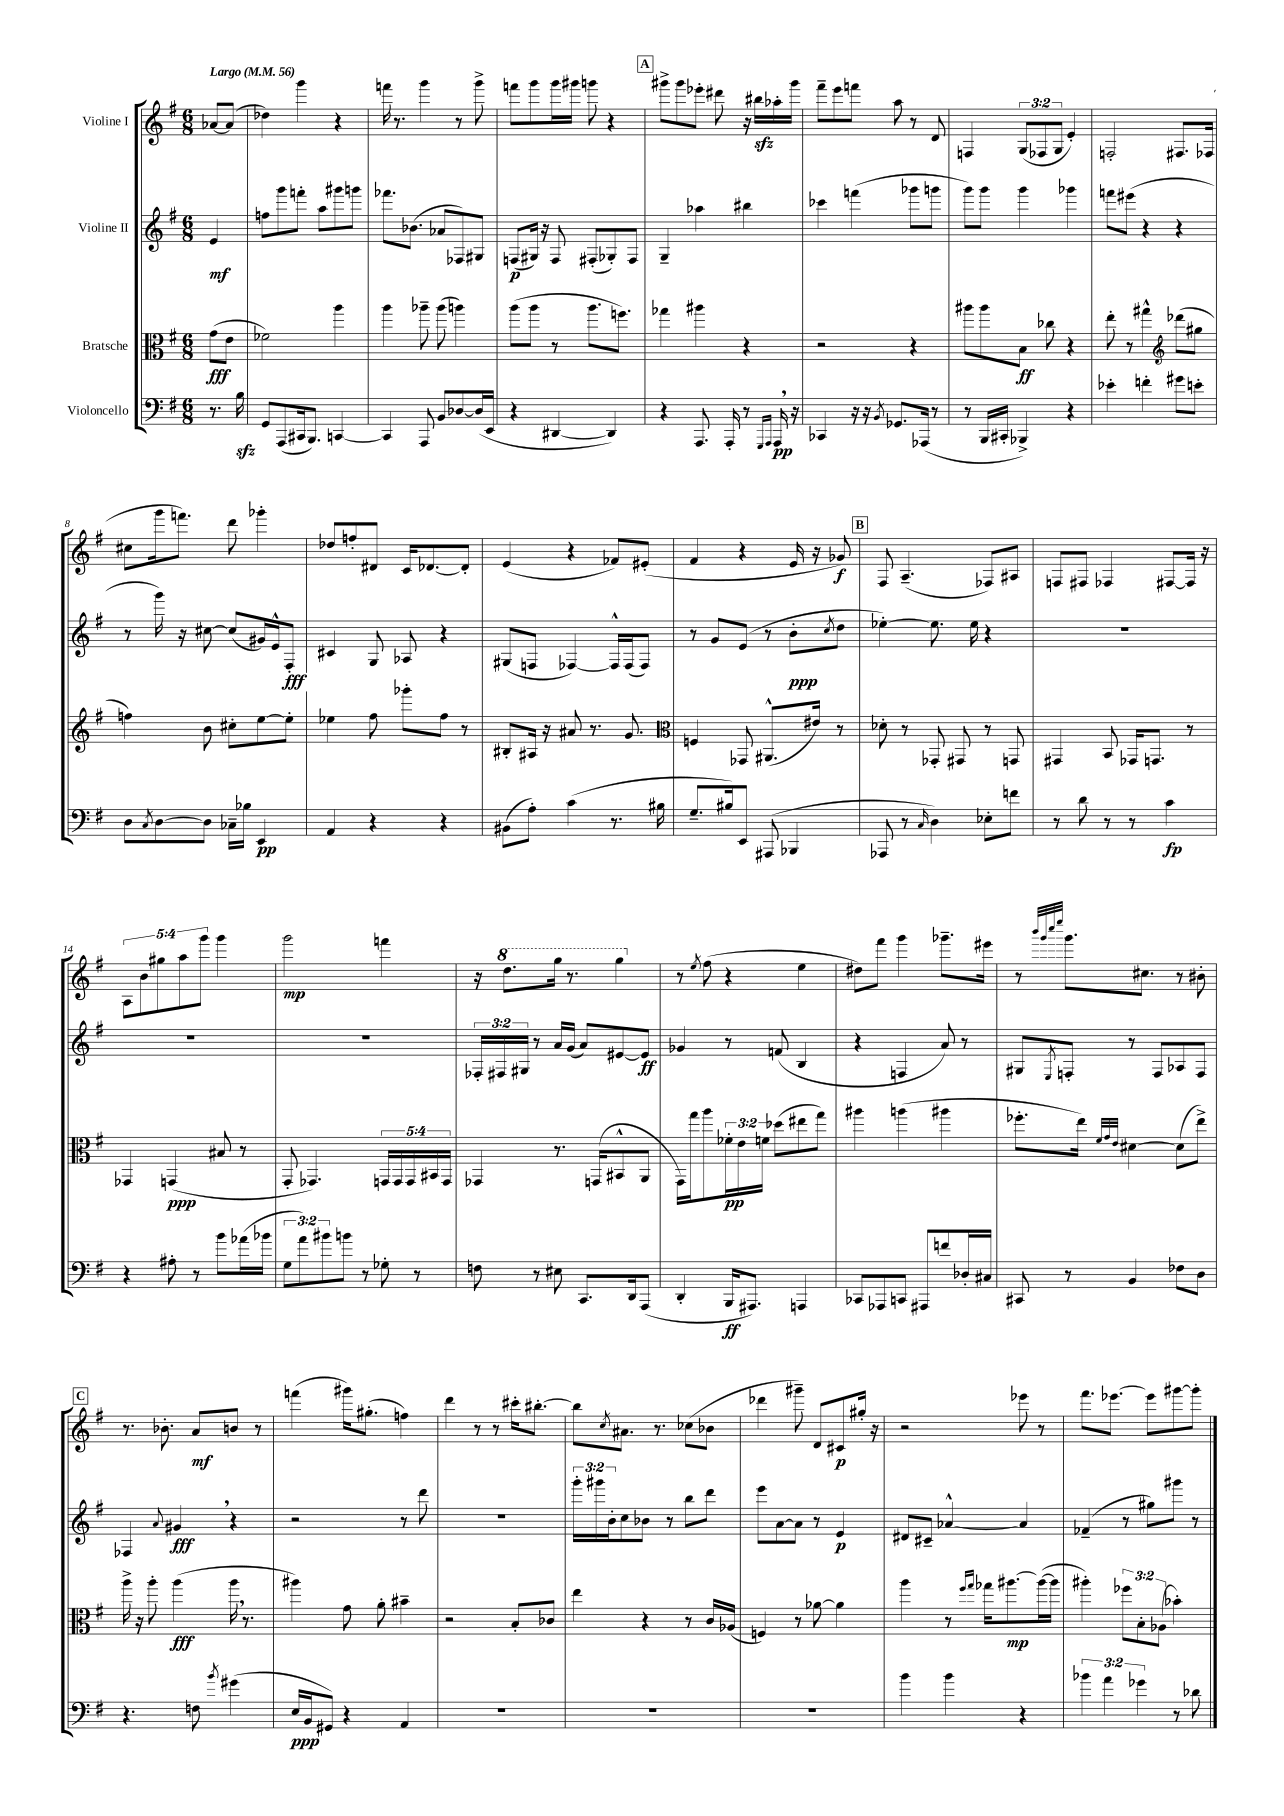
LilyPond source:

<<
\new StaffGroup <<
\new Staff = "s0" \with { instrumentName = "Violine I" } {
    \clef treble \key g \major \numericTimeSignature \time 6/8 \override Staff.TupletNumber.text = #tuplet-number::calc-fraction-text \partial 4 \tempo "Largo" 4 = 56
    aes'8~ aes'8( |
    des''4) g'''4 r4 |
    f'''16 r8. g'''4 r8 g'''8-> |
    f'''8 g'''8 g'''16 gis'''16 g'''8 r4 |
    \mark \markup { \box "A" } gis'''8-> gis'''8 ees'''8-. dis'''8 r16 bis''16\sfz aes''16-. gis'''16 |
    fis'''8-- e'''8 f'''8 a''8 r8 d'8 |
    f4 \tuplet 3/2 { g8( fes8 g8 } e'4-.) |
    f2-. fis8. fes16( |
    cis''8 g'''16 f'''8.) d'''8 ges'''4-. |
    des''8 f''8-. dis'8 c'16 des'8.~ des'8-. |
    e'4( r4 fes'8) eis'8-.( |
    fis'4 r4 e'16 r16 ges'8\f) |
    \mark \markup { \box "B" } fis8 a4.--( fes8) ais8 |
    f8 fis8 fes4 fis8~ fis16 r16 |
    \tuplet 5/4 { a8 b'8 gis''8 a''8 g'''8 } g'''4 |
    g'''2\mp f'''4 |
    r16 \ottava #1 d'''8. g'''16 r8. g'''4 \ottava #0 |
    r8 \acciaccatura { e''8 } fis''8( r4 e''4 |
    dis''8) fis'''8 g'''4 ges'''8.-- eis'''16 |
    r8 \grace { b'''32 g'''32 c''''32 e''''32 } g'''8. cis''8. r8 bis'8-. |
    \mark \markup { \box "C" } r8. bes'8.-. a'8\mf b'8 r8 |
    f'''4( gis'''16) gis''8.-.( f''4) |
    d'''4 r8 r8 cis'''16-. bis''8.~-. |
    bis''8 \acciaccatura { c''8 } ais'8. r8. ces''8( bes'8 |
    des'''4 gis'''8--) d'8 cis'8\p gis''16-. r16 |
    r2 ees'''8 r8 |
    fis'''8. ees'''8.~ ees'''8 gis'''8~ gis'''8-. \bar "|." |
}
\new Staff = "s1" \with { instrumentName = "Violine II" } {
    \clef treble \key g \major \numericTimeSignature \time 6/8 \override Staff.TupletNumber.text = #tuplet-number::calc-fraction-text \partial 4
    e'4\mf |
    f''8 g'''8 f'''8-. a''8 gis'''8 g'''8 |
    fes'''8. bes'8.( aes'8 fes8) gis8 |
    f8\p( gis16) r16 f8 fis8-.( ges8-.) fis8 |
    \mark \markup { \box "A" } g4-- aes''4 bis''4 |
    ces'''4 f'''4( ges'''8 g'''8 |
    g'''8) g'''8 g'''4 ges'''4 |
    f'''8 eis'''8( r4 r4 |
    r8 g'''16) r16 cis''8~ cis''8( gis'16) e'16-^ fis8-.\fff |
    cis'4 g8 aes8 r4 |
    gis8( f8 fes4~) fes16-^ fes16( fes8) |
    r8 g'8 e'8( r8 b'8-.\ppp \acciaccatura { c''8 } d''8 |
    \mark \markup { \box "B" } ees''4~-.) ees''8. ees''16 r4 |
    R2. |
    R2. |
    R2. |
    \tuplet 3/2 { fes16-. fis16 gis16 } r8 a'16 g'16( a'8) eis'8~ eis'8\ff |
    ges'4 r8 f'8( b4 |
    r4 f4 a'8) r8 |
    gis8 \acciaccatura { e8 } f8-. r8 f8 aes8 f8 |
    \mark \markup { \box "C" } fes4 \appoggiatura { a'8 } gis'4\fff \breathe r4 |
    r2 r8 d'''8 |
    R2. |
    \tuplet 3/2 { g'''16-. gis'''16 b'16-. } c''8 bes'8 r8 b''8 d'''8 |
    e'''8 a'8~ a'8 r8 e'4\p |
    dis'8 cis'8-- aes'4~-^ aes'4 |
    fes'4--( r8 gis''8) gis'''8 r8 \bar "|." |
}
\new Staff = "s2" \with { instrumentName = "Bratsche" } {
    \clef alto \key g \major \numericTimeSignature \time 6/8 \override Staff.TupletNumber.text = #tuplet-number::calc-fraction-text \partial 4
    g'8\fff( e'8 |
    fes'2) a''4 |
    a''4 aes''8-- aes''8( a''4) |
    a''8( a''8 r8 a''8. f''8.) |
    \mark \markup { \box "A" } ges''4 ais''4 r4 |
    r2 r4 |
    ais''8 ais''8 b8\ff ces''8 r4 |
    e''8-. r8 gis''4-^ \clef treble des'''8( gis''8 |
    f''4) b'8 cis''8-. e''8~ e''8-. |
    ees''4 fis''8 ges'''8-. fis''8 r8 |
    bis8-. ais16 r16 ais'8 r8. g'8. |
    \clef alto f4 ges,8 ais,8.-^( eis'16) r8 |
    \mark \markup { \box "B" } des'8-. r8 ges,8-. gis,8 r8 g,8 |
    gis,4 b,8 ges,16 g,8. r8 |
    ges,4 g,4\ppp( bis8 r8 |
    g,8-. ges,4.) \tuplet 5/4 { g,16 g,16 g,16 bis,16 g,16 } |
    ges,4 r8. g,16( bis,8-^ a,8 |
    g,16) g''16 a''8 \tuplet 3/2 { fes'16-.\pp e'16 f'16 } des''8( eis''8 g''8) |
    ais''4 a''4( ais''4 |
    fes''8.-. e''16) \grace { fis'32 g'32 e'32 } dis'4~ dis'8( e''8->) |
    \mark \markup { \box "C" } a''16-> r16 a''8-. a''4\fff( a''16 \breathe r8. |
    ais''4) g'8 a'8-. bis'4-- |
    r2 b8-. ces'8 |
    e''4 r4 r8 c'16 aes16( |
    f4) r8 aes'8~ aes'4 |
    a''4 r8 \grace { fis''16 g''16 } ges''16 ais''8.~\mp ais''16~( ais''16 |
    ais''4-.) \tuplet 3/2 { fes''8 b8-. aes8( } bes'4-.) \bar "|." |
}
\new Staff = "s3" \with { instrumentName = "Violoncello" } {
    \clef bass \key g \major \numericTimeSignature \time 6/8 \override Staff.TupletNumber.text = #tuplet-number::calc-fraction-text \partial 4
    r8. b16\sfz |
    g,8 a,,8( cis,16 b,,8.) c,4~ |
    c,4 a,,8 b,8 des8~ des16( e,16 |
    r4 dis,4~ dis,4) |
    \mark \markup { \box "A" } r4 a,,8. a,,16-. r8 \grace { g,,16 a,,16 } a,,16\pp \breathe r16 |
    ces,4 r16 r16 \acciaccatura { b,8 } ges,8. aes,,16( r8 |
    r8 b,,16 cis,16-. bes,,4->) r4 |
    ees'4-. f'4-. gis'8 e'8-. |
    d8 \acciaccatura { c8 } d8~ d8 ces16-- bes16 e,4\pp |
    a,4 r4 r4 |
    bis,8( a8-.) c'4( r8. bis16 |
    g8.-- bis16) e,8 ais,,8( bes,,4 |
    \mark \markup { \box "B" } aes,,8 r8 \grace { c16 } d4) ees8-. f'8 |
    r8 d'8 r8 r8 c'4\fp |
    r4 ais8-. r8 b'8 aes'16( bes'16 |
    \tuplet 3/2 { g8 a'8) bis'8 } b'8 r8 ges8-. r8 |
    f8 r8 eis8 c,8. d,16 a,,8( |
    d,4-. b,,16\ff ais,,8.) a,,4 |
    ces,8 aes,,8 c,8 ais,,8 f'8 des16-. cis16 |
    cis,8 r8 b,4 fes8 d8 |
    \mark \markup { \box "C" } r4. f8 \acciaccatura { b'8 } gis'4( |
    e16\ppp b,16 gis,8) r4 a,4 |
    R2. |
    R2. |
    R2. |
    b'4 b'4 r4 |
    \tuplet 3/2 { bes'4 a'4 ges'4 } r8 des'8 \bar "|." |
}
>>
>>
